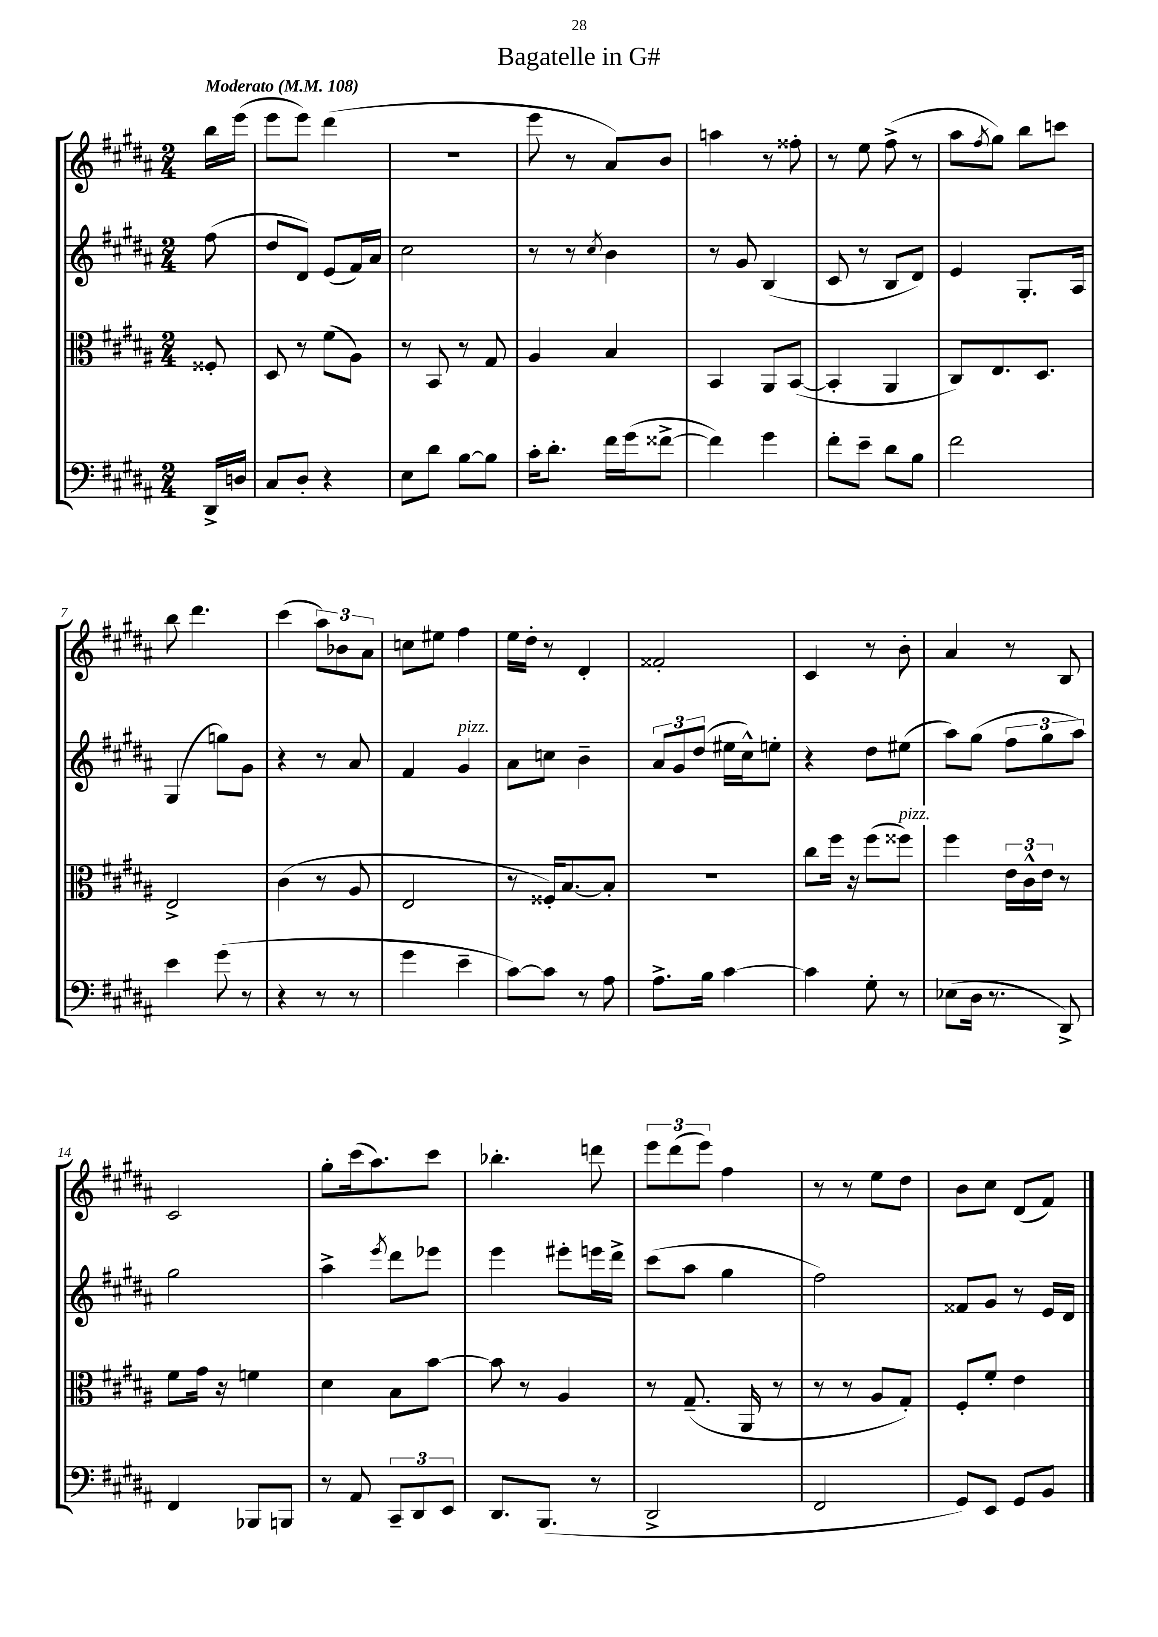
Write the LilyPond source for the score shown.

\header { title = "Bagatelle in G#" }
<<
\new StaffGroup <<
\new Staff = "s0" {
    \clef treble \key b \major \numericTimeSignature \time 2/4 \partial 8 \tempo "Moderato" 4 = 108
    b''16 e'''16( |
    e'''8 e'''8) dis'''4( |
    R2 |
    e'''8 r8 ais'8) b'8 |
    a''4 r8 fisis''8-. |
    r8 e''8 fis''8->( r8 |
    ais''8 \acciaccatura { fis''8 } gis''8) b''8 c'''8 |
    b''8 dis'''4. |
    cis'''4( \tuplet 3/2 { ais''8) bes'8 ais'8 } |
    c''8 eis''8 fis''4 |
    e''16 dis''16-. r8 dis'4-. |
    fisis'2-. |
    cis'4 r8 b'8-. |
    ais'4 r8 b8 |
    cis'2 |
    gis''8-. cis'''16( ais''8.) cis'''8 |
    bes''4.-. d'''8 |
    \tuplet 3/2 { e'''8 dis'''8( e'''8) } fis''4 |
    r8 r8 e''8 dis''8 |
    b'8 cis''8 dis'8( fis'8) \bar "|." |
}
\new Staff = "s1" {
    \clef treble \key b \major \numericTimeSignature \time 2/4 \partial 8
    fis''8( |
    dis''8 dis'8) e'8( fis'16) ais'16 |
    cis''2 |
    r8 r8 \acciaccatura { cis''8 } b'4 |
    r8 gis'8 b4( |
    cis'8 r8 b8 dis'8) |
    e'4 gis8.-. ais16 |
    gis4( g''8) gis'8 |
    r4 r8 ais'8 |
    fis'4 gis'4^\markup { \italic "pizz." } |
    ais'8 c''8 b'4-- |
    \tuplet 3/2 { ais'8 gis'8 dis''8( } eis''16 cis''16-^) e''8-. |
    r4 dis''8 eis''8( |
    ais''8) gis''8( \tuplet 3/2 { fis''8 gis''8 ais''8) } |
    gis''2 |
    ais''4-> \acciaccatura { e'''8 } dis'''8 ees'''8 |
    e'''4 eis'''8-. e'''16 dis'''16-> |
    cis'''8( ais''8 gis''4 |
    fis''2) |
    fisis'8 gis'8 r8 e'16 dis'16 \bar "|." |
}
\new Staff = "s2" {
    \clef alto \key b \major \numericTimeSignature \time 2/4 \partial 8
    fisis8-. |
    dis8 r8 fis'8( ais8) |
    r8 b,8 r8 gis8 |
    ais4 b4 |
    b,4 ais,8 b,8~( |
    b,4-. ais,4 |
    cis8) e8. dis8. |
    e2-> |
    cis'4( r8 ais8 |
    e2 |
    r8 fisis16-.) b8.~ b8-. |
    R2 |
    cis''8 fis''16 r16 fis''8( fisis''8^\markup { \italic "pizz." }) |
    fis''4 \tuplet 3/2 { e'16 cis'16-^ e'16 } r8 |
    fis'8 gis'16 r16 f'4 |
    dis'4 b8 b'8~ |
    b'8 r8 ais4 |
    r8 gis8.--( ais,16 r8 |
    r8 r8 ais8 gis8-.) |
    fis8-. fis'8-. e'4 \bar "|." |
}
\new Staff = "s3" {
    \clef bass \key b \major \numericTimeSignature \time 2/4 \partial 8
    dis,16-> d16 |
    cis8 dis8-. r4 |
    e8 dis'8 b8~ b8 |
    cis'16-. dis'8.-. fis'16 gis'16( fisis'8~-> |
    fisis'4) gis'4 |
    fis'8-. e'8-- dis'8 b8 |
    fis'2 |
    e'4 gis'8( r8 |
    r4 r8 r8 |
    gis'4 e'4-- |
    cis'8~) cis'8 r8 ais8 |
    ais8.-> b16 cis'4~ |
    cis'4 gis8-. r8 |
    ees8( dis16 r8. dis,8->) |
    fis,4 bes,,8 b,,8 |
    r8 ais,8 \tuplet 3/2 { cis,8-- dis,8 e,8 } |
    dis,8. b,,8.( r8 |
    dis,2-> |
    fis,2 |
    gis,8) e,8 gis,8 b,8 \bar "|." |
}
>>
>>
